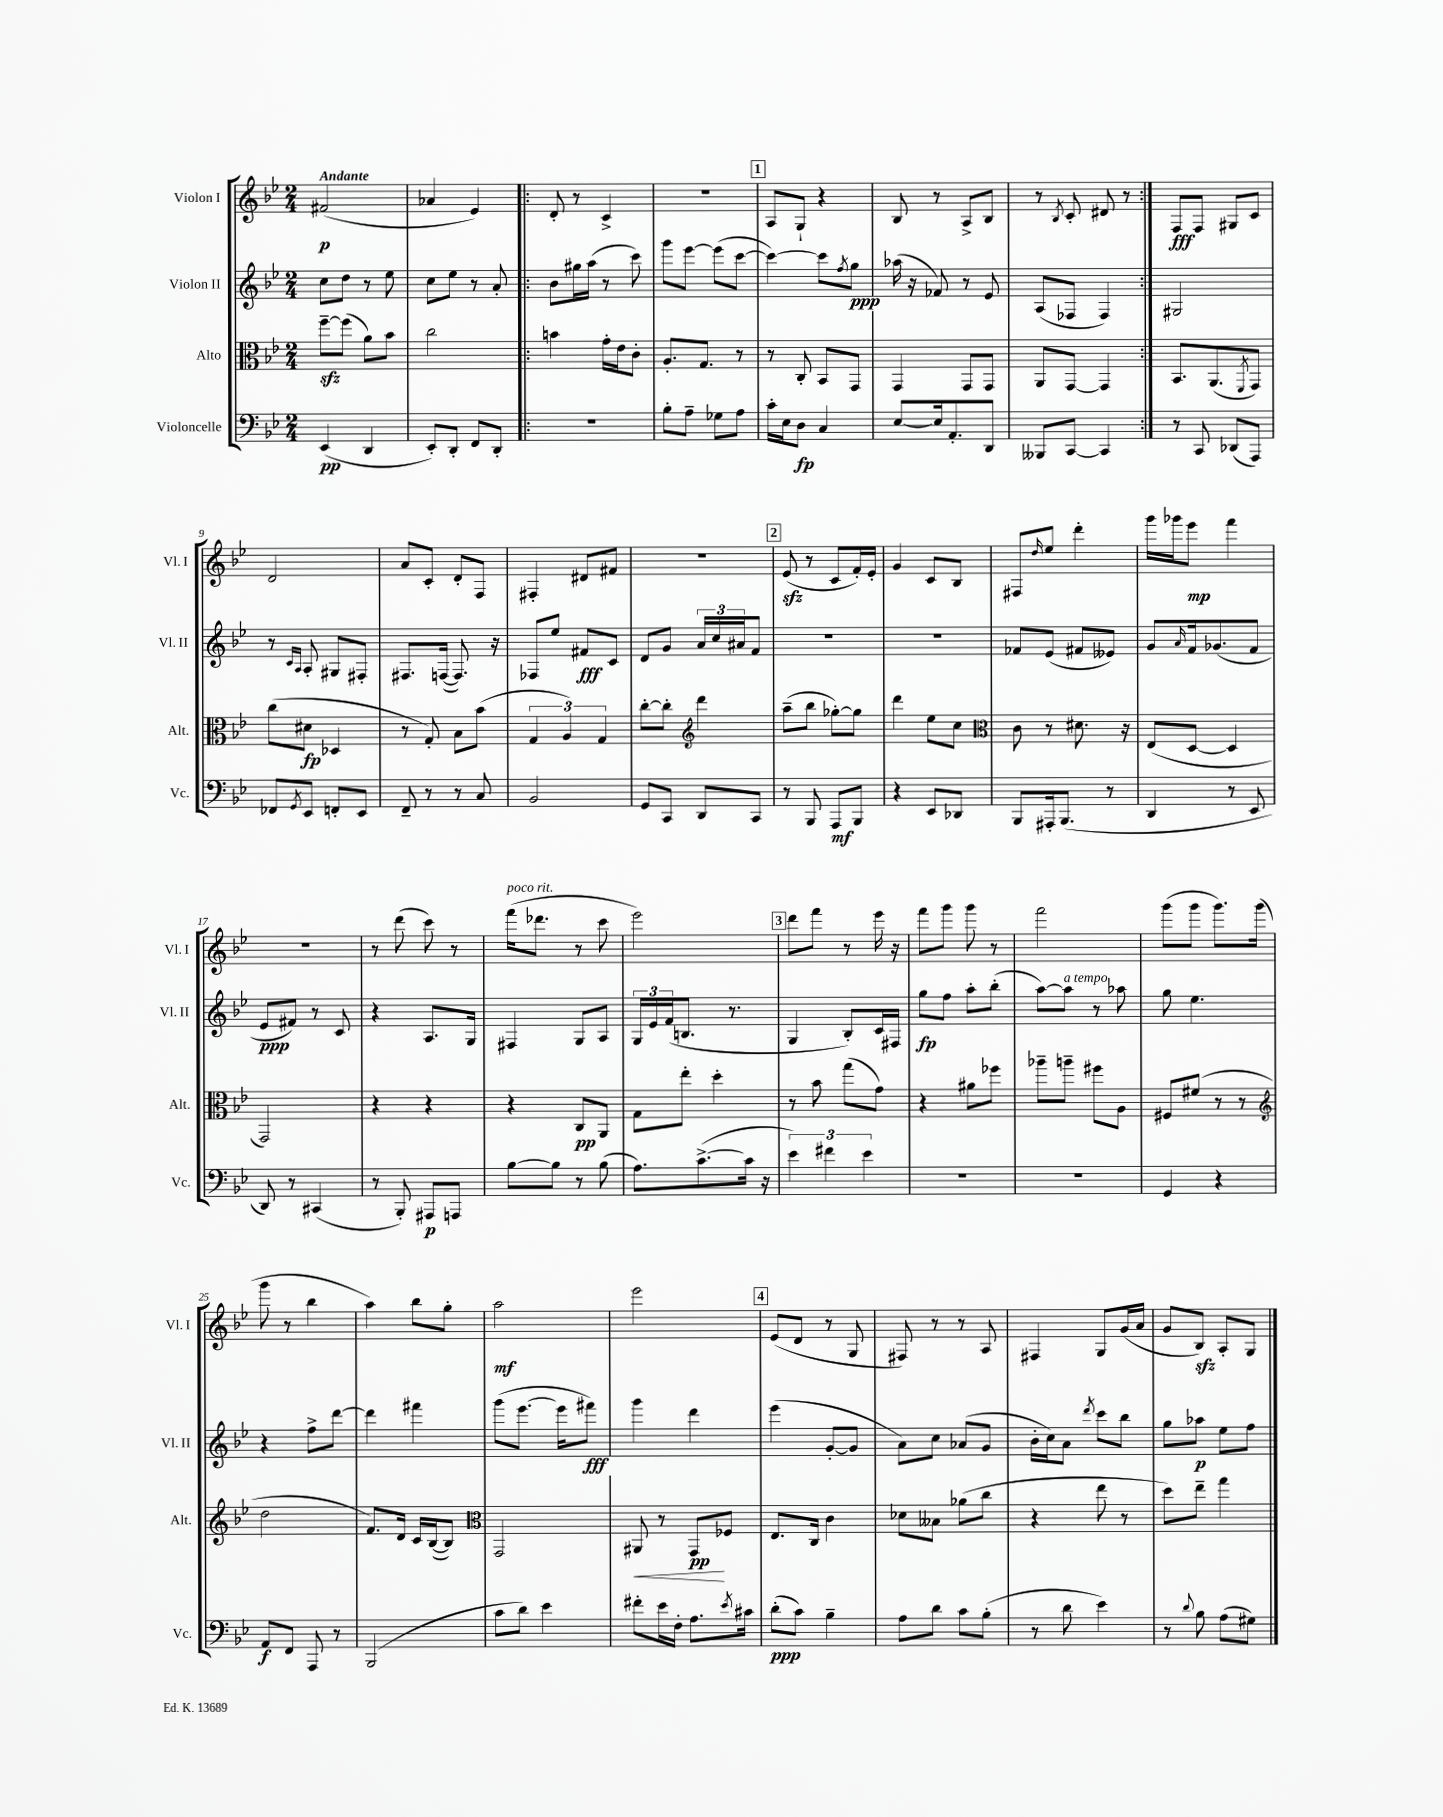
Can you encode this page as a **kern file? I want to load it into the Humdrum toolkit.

**kern	**kern	**kern	**kern
*staff4	*staff3	*staff2	*staff1
*clefF4	*clefC3	*clefG2	*clefG2
*k[b-e-]	*k[b-e-]	*k[b-e-]	*k[b-e-]
*M2/4	*M2/4	*M2/4	*M2/4
(4EE-/	[8ff~\L	8cc\L	(2f#/
.	(8ff\]J	8dd\J	.
4DD/	8a\L)	8r	.
.	8b-\J	8ee-\	.
=	=	=	=
8EE-'/L)	2cc\	8cc\L	4a-/
8DD'/J	.	8ee-\J	.
8FF/L	.	8r	4e-/)
8DD'/J	.	8a'/	.
=!|:	=!|:	=!|:	=!|:
2r	4b\	8b-\L	8d'/
.	.	16gg#\L	8r
.	.	(16aa\JJ	.
.	16g'\LL	8r	4c^/
.	16e-\J	.	.
.	8c'\J	8ccc\)	.
=	=	=	=
8B-'\L	8.A'/L	8ggg\L	2r
8A~\J	.	[8eee-\J	.
.	8.G/J	.	.
8G-\L	.	(8eee-\]L	.
8A\J	8r	[8ccc\J	.
=	=	=	=
16c'\LL	8r	4ccc\_)	8A/L
16E-\J	.	.	.
8D\J	8C'/	.	8G`/J
4C/	8BB-/L	8ccc\]L	4r
.	.	8qff/	.
.	8GG/J	8gg\J	.
=	=	=	=
[8E-/L	4GG/	(16aa-\	8B-/
.	.	16r	.
16E-/]k	.	8f-/)	8r
8.AA'/	.	.	.
.	8GG/L	8r	8A^/L
8DD/J	8GG/J	8e-/	8B-/J
=	=	=	=
8BBB--/L	8AA/L	(8A/L	8r
.	.	.	8qB-/
[8CC/J	[8GG/J	8F-/J	8c'/
4CC/]	4GG/]	4F-/)	8d#/
.	.	.	8r
=:|!	=:|!	=:|!	=:|!
8r	8.BB-/L	2G#/	8F/L
8CC/	.	.	8F/J
.	(8.AA/	.	.
(8DD-/L	.	.	8G#/L
.	8qFF/	.	.
8AAA/J)	8GG/J)	.	8c/J
=	=	=	=
8FF-/L	(8cc\L	8r	2d/
.	.	16qqc/LL	.
8qGG/	.	16qqA/JJ	.
8EE-/J	8d#\J	8A'/	.
8FF'/L	4D-/	8G#/L	.
8EE-/J	.	8F#'/J	.
=	=	=	=
8FF~/	8r	8.F#/L	8a/L
8r	8G'/)	.	8c'/J
.	.	([16F/Jk	.
8r	8B-\L	8.F/])	8d'/L
8C/	(8b-\J	.	8F/J
.	.	16r	.
=	=	=	=
2BB-/	6G/	8F-/L	4F#'/
.	.	8ee-/J	.
.	6A/)	.	.
.	.	8f#/L	8d#/L
.	6G/	.	.
.	.	8c/J	8f#/J
=	=	=	=
8GG/L	[8cc'\L	8d/L	2r
8CC/J	8cc'\]J	8g/J	.
*	*clefG2	*	*
8DD/L	4ddd\	24a/LL	.
.	.	24cc/	.
.	.	24a#/J	.
8CC/J	.	8f/J	.
=	=	=	=
8r	(8aa~\L	2r	(8e-/
8BBB-/	8bb-\J	.	8r
8AAA/L	[8gg-'\L)	.	8c/L
8BBB-/J	8gg-\]J	.	16f'/L)
.	.	.	16e-'/JJ
=	=	=	=
4r	4ddd\	2r	4g/
8EE-/L	8ee-\L	.	8c/L
8DD-/J	8cc\J	.	8B-/J
=	=	=	=
*	*clefC3	*	*
8BBB-/L	8c\	8f-/L	8F#/L
.	.	.	16qqdd/
16AAA#'/k	8r	(8e-/J	8ee-/J
(8.BBB-/J	.	.	.
.	8.d#\	8f#/L	4ddd'\
8r	.	8e--/J)	.
.	16r	.	.
=	=	=	=
4DD/	(8E-/L	8g/L	16ggg\LL
.	.	.	16ggg-\J
.	.	16qqa/	.
.	[8D/J	16f/k	8eee-\J
.	.	(8.g-/	.
8r	4D/]	.	4fff\
8EE-/	.	8f/J	.
=	=	=	=
8DD/)	2GG/)	8e-/L	2r
8r	.	8f#/J)	.
(4CC#/	.	8r	.
.	.	8c/	.
=	=	=	=
8r	4r	4r	8r
8BBB-'/)	.	.	(8ddd\
8AAA#/L	4r	8.A/L	8ccc\)
8AAA/J	.	.	8r
.	.	16G/Jk	.
=	=	=	=
[8B-\L	4r	4F#/	(16fff\LK
.	.	.	8.ddd-\J
8B-\]J	.	.	.
8r	8C/L	8G/L	8r
(8B-\	8AA/J	8A/J	8ccc\
=	=	=	=
8.A\L)	8G\L	24G/LL	2eee-\)
.	.	24e-/	.
.	.	(24f/J	.
.	8ee-'\J	8.B/J	.
([8.c^\	.	.	.
.	4dd'\	.	.
.	.	8.r	.
16c\]Jk	.	.	.
16r	.	.	.
=	=	=	=
6e-\)	8r	4G/	8ddd\L
.	8b-\	.	8fff\J
6f#\	.	.	.
.	(8gg\L	8B-'/L)	8r
6e-\	.	.	.
.	8g\J)	16c/L	16eee-\
.	.	16F#/JJ	16r
=	=	=	=
2r	4r	8gg\L	8fff\L
.	.	8ff\J	8ggg\J
.	8a#\L	8aa'\L	8ggg\
.	8ff-\J	(8bb-'\J	8r
=	=	=	=
2r	8aa-~\L	[8aa\L)	2fff\
.	8aa~\J	8aa\]J	.
.	8ff#\L	8r	.
.	8A\J	8aa-\	.
=	=	=	=
4GG/	8F#/L	8gg\	(8ggg\L
.	(8f#/J	4.ee-\	8ggg\J
4r	8r	.	8.ggg\L)
.	8r	.	.
.	.	.	(16ggg\Jk
=	=	=	=
*	*clefG2	*	*
8AA/L	2dd\	4r	8ggg\
8FF/J	.	.	8r
8AAA/	.	8ff^\L	4bb-\
8r	.	[8ddd\J	.
=	=	=	=
(2BBB-/	8.f/L)	4ddd\]	4aa\)
.	16d/Jk	.	.
.	16c/LL	4fff#\	8bb-\L
.	([16B-/J	.	.
.	8B-/]J)	.	8gg'\J
=	=	=	=
*	*clefC3	*	*
8c\L	2GG/	(8ggg\L	2aa\
8d\J)	.	[8.eee-\J	.
4e-\	.	.	.
.	.	16eee-\]LK	.
.	.	8fff#\J)	.
=	=	=	=
8f#'\L	8AA#/	4ggg\	2eee-\
16e-\L	8r	.	.
16F'\JJ	.	.	.
8.A\L	8GG/L	4ddd\	.
.	8F-/J	.	.
8qe-/	.	.	.
16c#\Jk	.	.	.
=	=	=	=
(8d'\L	8.E-/L	(4eee-\	(8e-/L
8c\J)	.	.	8d/J
.	16C/Jk	.	.
4B-~\	4c\	[8g'/L	8r
.	.	8g/]J	8G/
=	=	=	=
8A\L	8d-\L	8a\L)	8F#/)
8d\J	8B--\J	8cc\J	8r
8c\L	(8a-\L	(8a-/L	8r
(8B-'\J	8cc\J	8g/J	8A/
=	=	=	=
8r	4r	16b-'\LL	4F#/
.	.	16cc\J)	.
8d\	.	8a\J	.
.	.	8qddd/	.
4e-\)	8ee-\	8ccc\L	8G/L
.	8r	8bb-\J	(16g/L
.	.	.	16a/JJ
=	=	=	=
8r	8dd\L)	8gg\L	8g/L
8qqd/	.	.	.
8B-\	8ee-~\J	8aa-\J	8B-/J)
(8A\L	4gg\	8ee-\L	8A'/L
8G#\J)	.	8ff\J	8G/J
==	==	==	==
*-	*-	*-	*-
